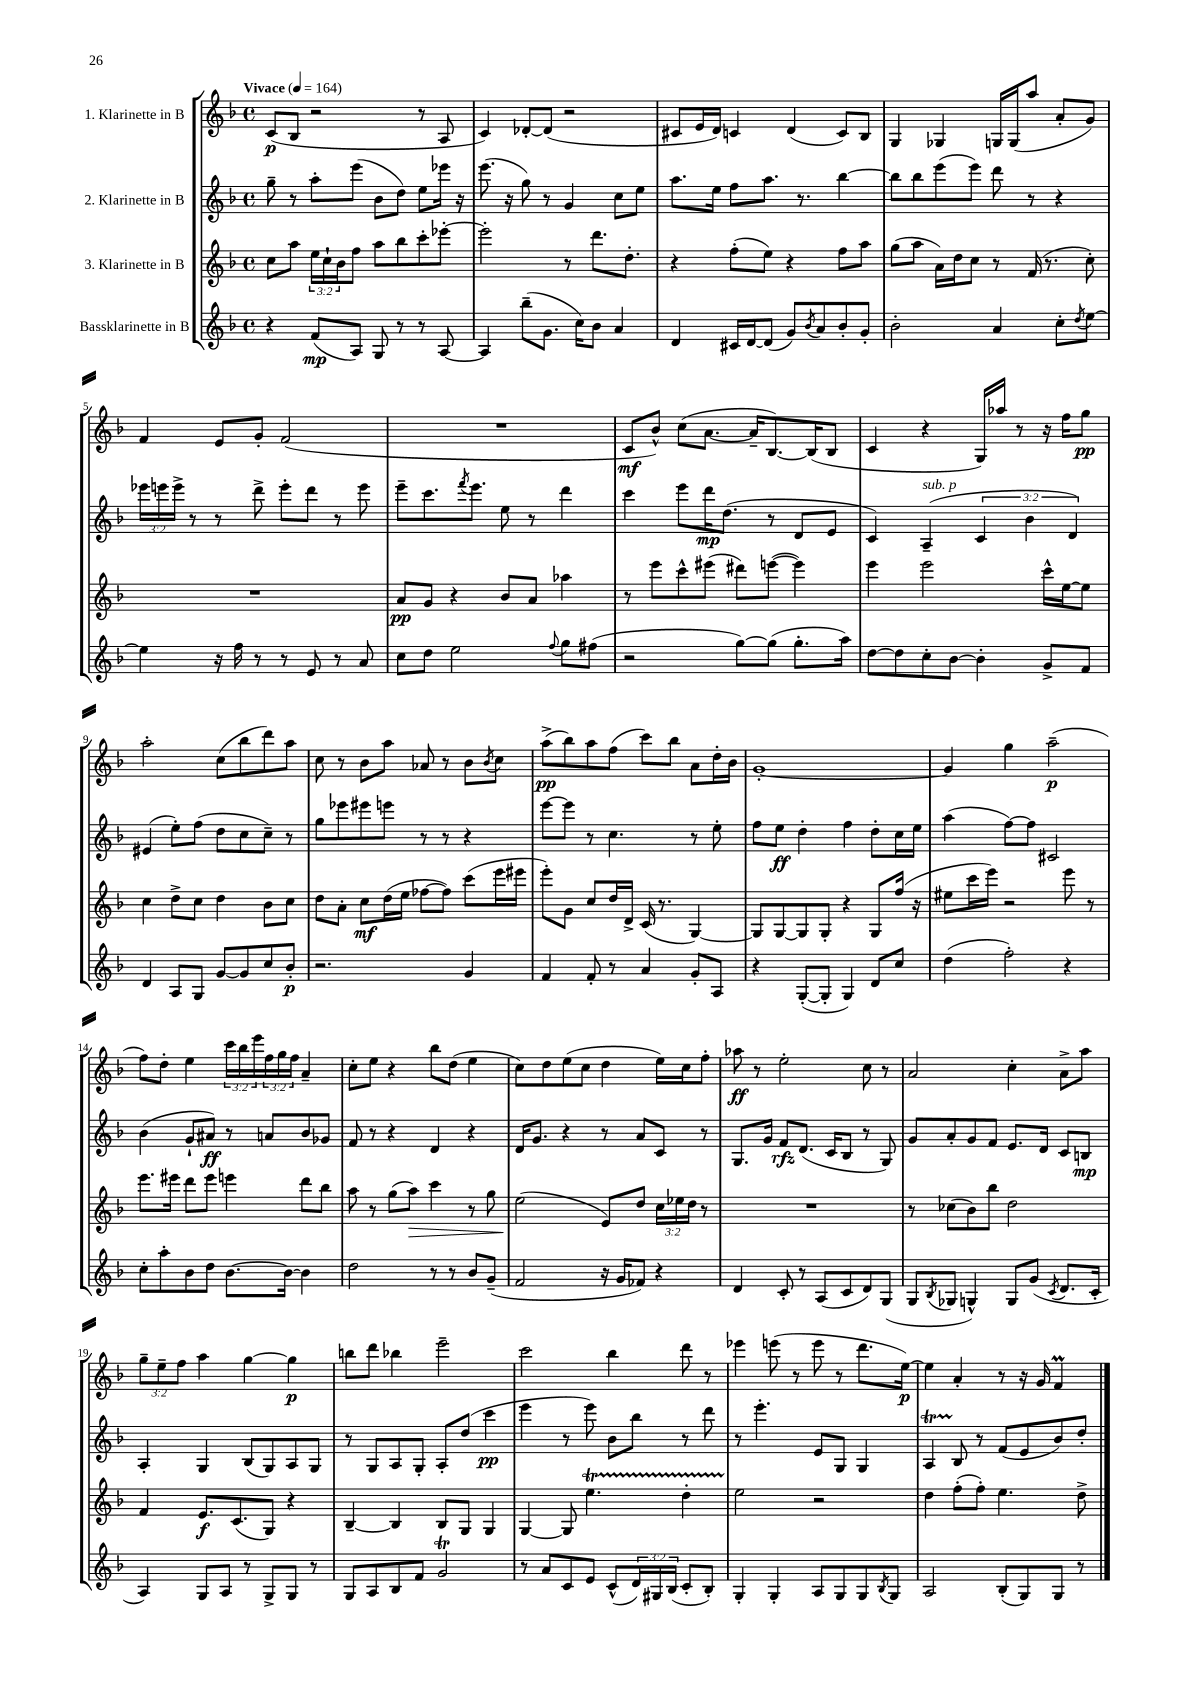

**kern	**kern	**kern	**kern
*staff4	*staff3	*staff2	*staff1
*clefG2	*clefG2	*clefG2	*clefG2
*k[b-]	*k[b-]	*k[b-]	*k[b-]
*M4/4	*M4/4	*M4/4	*M4/4
*met(c)	*met(c)	*met(c)	*met(c)
*MM164	*MM164	*MM164	*MM164
4r	8cc	8gg~	(8c
.	8aa	8r	8B-
(8f	24ee	8aa'	2r
.	24cc`	.	.
.	24b-	.	.
8A)	8ff	(8eee	.
8G	8aa	8b-	.
8r	8bb-	8dd)	.
8r	8ccc'	8ee	8r
[8A	[8eee-'	16eee-	8A
.	.	16r	.
=	=	=	=
4A]	2eee-']	(8.eee	4c)
.	.	16r	.
(8bb-~	.	8gg)	[8d-'
8.g	.	8r	(8d-]
.	8r	4g	2r
16cc)	.	.	.
8b-	8.ddd	.	.
4a	.	8cc	.
.	8.dd'	.	.
.	.	8ee	.
=	=	=	=
4d	4r	8.aa	8c#
.	.	.	16e
.	.	16ee	16d)
16c#	(8ff'	8ff	4c
[16d	.	.	.
(8d]	8ee)	8.aa	.
8g)	4r	.	(4d
.	.	8.r	.
8qb-	.	.	.
8a	.	.	.
8b-'	8ff	[4bb-	8c)
8g'	8aa	.	8B-
=	=	=	=
2b-'	(8gg	8bb-]	4G
.	8aa	8bb-	.
.	16a)	(8eee	4G-
.	16dd	.	.
.	8cc	8eee)	.
4a	8r	8ddd	16G
.	.	.	(16G
.	(16f	8r	8aa
.	8.r	.	.
8cc'	.	4r	8a'
8qdd	.	.	.
[8ee	8cc')	.	8g)
=	=	=	=
4ee]	1r	24eee-	4f
.	.	24eee	.
.	.	24eee^	.
.	.	8r	.
16r	.	8r	8e
16ff	.	.	.
8r	.	8ddd^	8g'
8r	.	8eee'	(2f
8e	.	8ddd	.
8r	.	8r	.
8a	.	8eee	.
=	=	=	=
8cc	8a	8eee~	1r
8dd	8g	8.ccc	.
2ee	4r	.	.
.	.	8qfff	.
.	.	8.eee	.
.	8b-	8ee	.
.	8a	8r	.
8qqff	.	.	.
8gg	4aa-	4ddd	.
(8ff#	.	.	.
=	=	=	=
2r	8r	4ccc	8c
.	8eee	.	8b-^^)
.	8ccc^^	8eee	(8cc
.	(8eee#	16ddd	[8.a
.	.	(8.dd	.
[8gg)	8ddd#)	.	.
.	.	.	16a~]
(8gg]	([8eee	8r	[8.B-)
8.gg'	4eee])	8d	.
.	.	.	(16B-]
.	.	8e	8B-
16aa)	.	.	.
=	=	=	=
[8dd	4eee	4c)	4c
8dd]	.	.	.
8cc'	2eee	(4A~	4r
[8b-	.	.	.
4b-']	.	6c	16G)
.	.	.	16aa-
.	.	.	8r
.	.	6b-	.
8g^	16ccc^^	.	16r
.	[16ee	.	16ff
.	.	6d)	.
8f	8ee]	.	8gg
=	=	=	=
4d	4cc	(4e#	2aa'
8A	8dd^	8ee')	.
8G	8cc	(8ff	.
[8g	4dd	8dd	(8cc
8g]	.	8cc	8bb-
8cc	8b-	8cc~)	8ddd)
8b-'	8cc	8r	8aa
=	=	=	=
2.r	8dd	8gg	8cc
.	8a'	8eee-	8r
.	8cc	8eee#	8b-
.	(16dd	8eee	8aa
.	16ee	.	.
.	[8ff-	8r	8a-
.	8ff-])	8r	8r
4g	(8ccc	4r	8b-
.	.	.	8qb-
.	16eee	.	8cc
.	16eee#	.	.
=	=	=	=
4f	8eee')	[8eee	(8aa^
.	8g	8eee]	8bb-)
8f'	8cc	8r	8aa
8r	16dd	4.cc	(8ff
.	16d^	.	.
4a	(16c	.	8ccc)
.	8.r	.	.
.	.	.	8bb-
8g'	[4G)	8r	8a
8A	.	8ee'	16dd'
.	.	.	16b-
=	=	=	=
4r	8G]	8ff	[1g'
.	[8G	8ee	.
([8G'	8G]	4dd'	.
8G']	8G'	.	.
4G)	4r	4ff	.
8d	8G	8dd'	.
8cc	(16ff	16cc	.
.	16r	16ee	.
=	=	=	=
(4dd	8ee#	(4aa	4g]
.	16ccc	.	.
.	16eee)	.	.
2ff')	2r	[8ff)	4gg
.	.	8ff]	.
.	.	2c#	(2aa~
4r	8eee	.	.
.	8r	.	.
=	=	=	=
8cc'	8.eee	(4b-	8ff)
8aa'	.	.	8dd'
.	16eee#	.	.
8b-	8ddd	8g`	4ee
8dd	8eee#	8a#)	.
[8.b-	4eee	8r	24ccc
.	.	.	24bb-
.	.	.	24eee
.	.	8a	24ff
.	.	.	24gg
16b-_	.	.	.
.	.	.	24ff
4b-]	8ddd	8b-	4a~
.	8bb-	8g-	.
=	=	=	=
2dd	8aa	8f	8cc'
.	8r	8r	8ee
.	(8gg	4r	4r
.	8aa)	.	.
8r	4ccc	4d	8bb-
8r	.	.	(8dd
8b-	8r	4r	4ee
(8g~	8gg	.	.
=	=	=	=
2f	(2ee	16d	8cc)
.	.	8.g	.
.	.	.	8dd
.	.	4r	(8ee
.	.	.	8cc
16r	8e)	8r	4dd
16g	.	.	.
8f-)	8dd	8a	.
4r	24cc	8c	16ee)
.	24ee-	.	.
.	.	.	16cc
.	24dd	.	.
.	8r	8r	8ff'
=	=	=	=
4d	1r	8.G	8aa-
.	.	.	8r
.	.	16g	.
8c'	.	8f	2ee'
8r	.	(8.d	.
(8A	.	.	.
.	.	16c	.
8c	.	8B-	.
8d)	.	8r	8cc
(8G	.	8G)	8r
=	=	=	=
8G	8r	8g	2a
8qB-	.	.	.
8G-	(8cc-	8a'	.
4G^^)	8b-)	8g	.
.	8bb-	8f	.
8G	2dd	8.e	4cc'
(8g	.	.	.
.	.	16d	.
8qc	.	.	.
8.d	.	8c	8a^
.	.	8B	8aa
16c'	.	.	.
=	=	=	=
4A)	4f	4A'	12gg~
.	.	.	12ee~
.	.	.	12ff
8G	8.e	4G	4aa
8A	.	.	.
.	(8.c	.	.
8r	.	(8B-	[4gg
8G^	8G)	8G)	.
8G	4r	8A	4gg]
8r	.	8G	.
=	=	=	=
8G	[4B-~	8r	8bb
8A	.	8G	8ddd
8B-	4B-]	8A	4bb-
8f	.	8G'	.
2g	8B-	8A'	2eee~
.	8G	(8dd	.
.	4G	4ccc	.
=	=	=	=
8r	[4G	4eee	2ccc
8a	.	.	.
8c	8G]	8r	.
8e	4.ee	8eee)	.
(8c^^	.	8b-	4bb-
24d)	.	8bb-	.
24G#	.	.	.
(24B-	.	.	.
8c'	4dd'	8r	8ddd
8B-')	.	8ddd	8r
=	=	=	=
4G'	2ee	8r	4eee-
.	.	4.eee'	.
4G'	.	.	(8eee
.	.	.	8r
8A	2r	8e	8eee
8G	.	8G	8r
8G	.	4G	8.ddd
8qB-	.	.	.
8G	.	.	.
.	.	.	[16ee)
=	=	=	=
2A	4dd	4A	4ee]
.	(8ff'	8B-	4a'
.	8ff')	8r	.
(8B-'	4.ee	(8f	8r
8G)	.	8e	16r
.	.	.	16g
8G	.	8b-)	4f
8r	8dd^	8dd'	.
==	==	==	==
*-	*-	*-	*-
